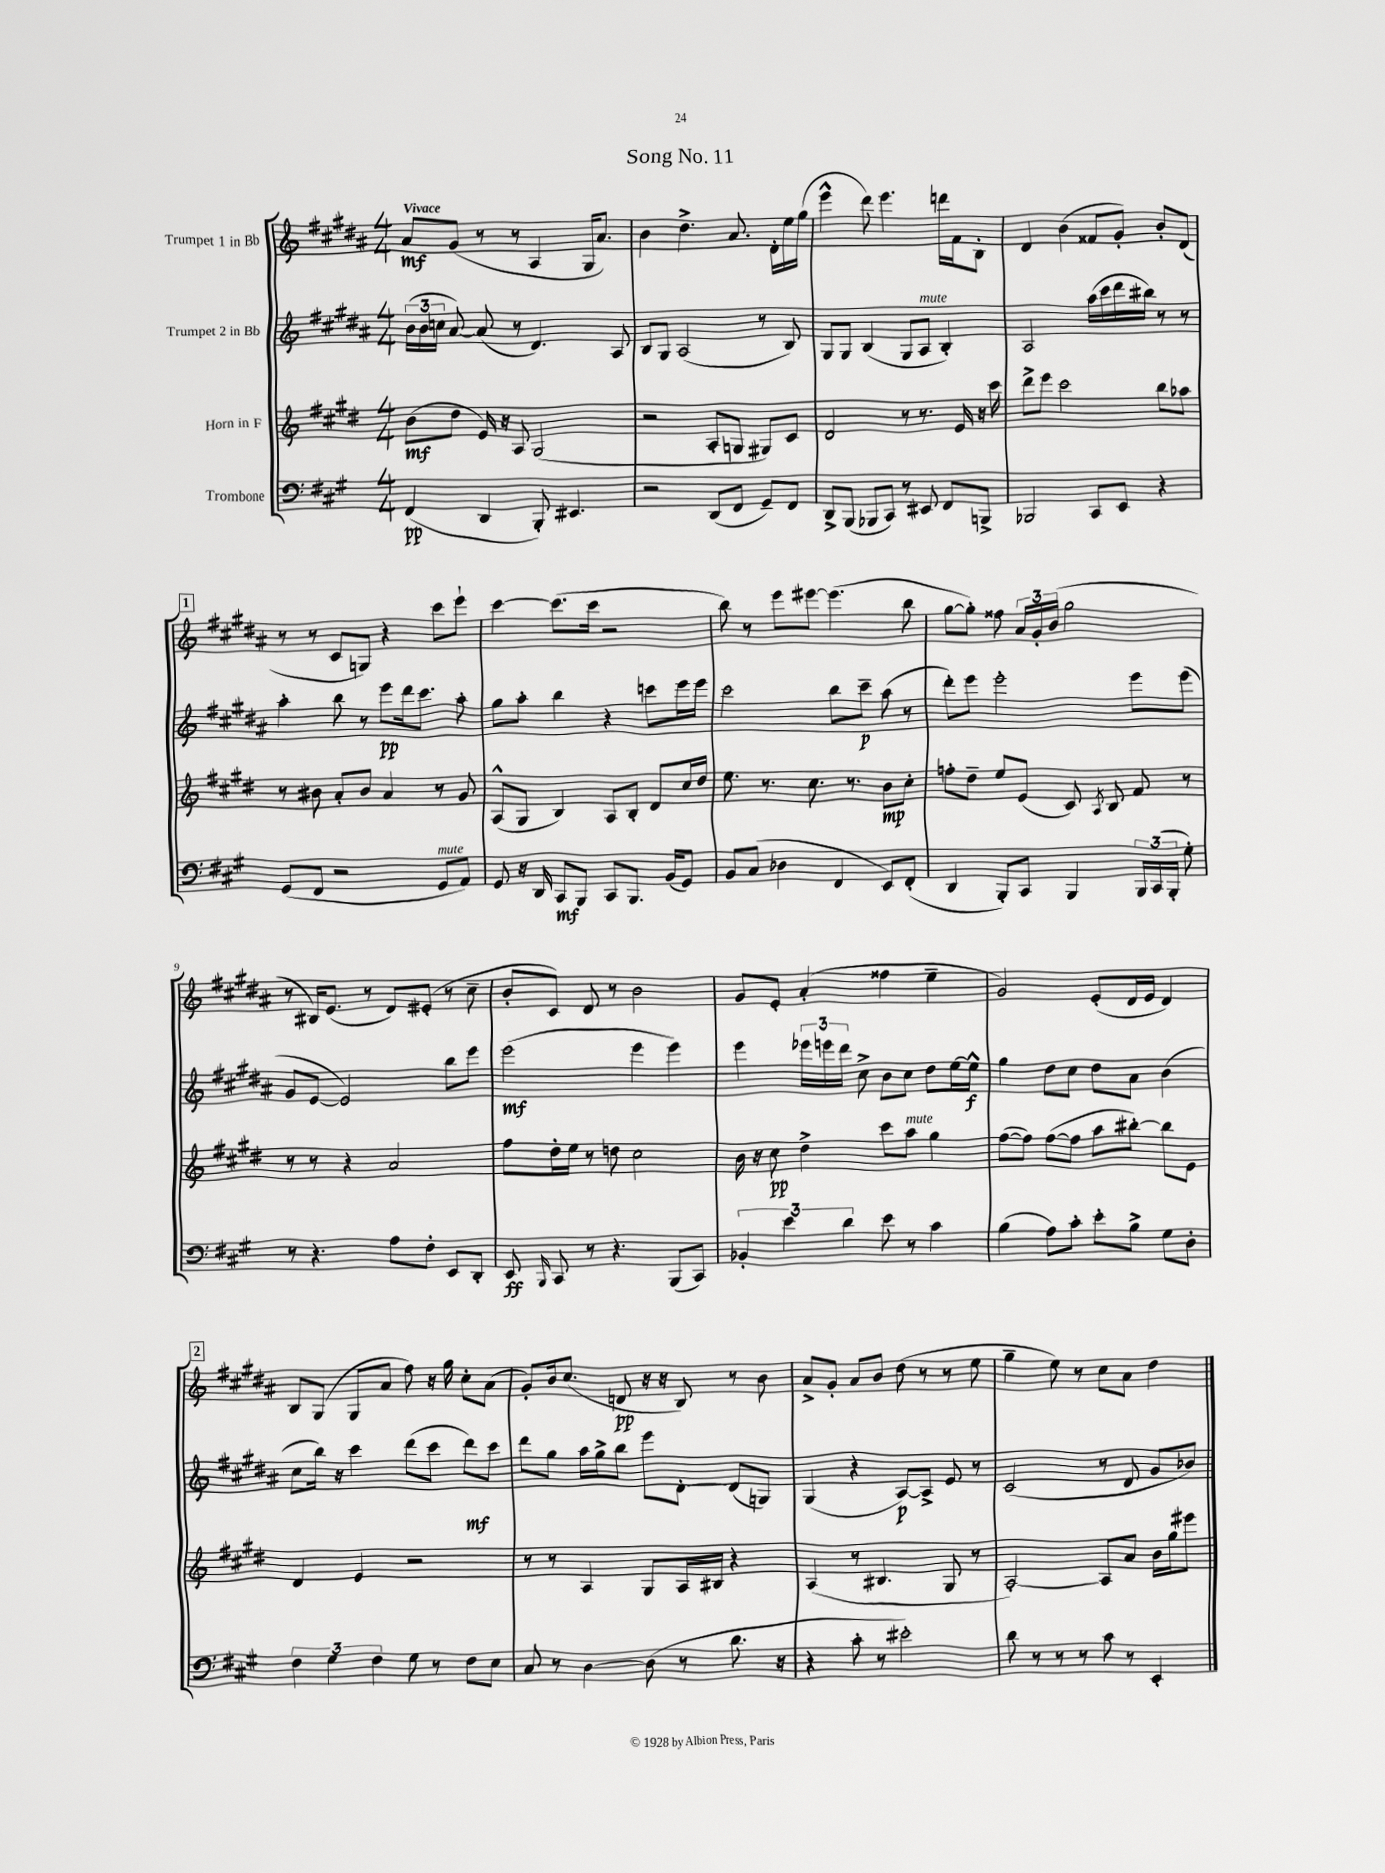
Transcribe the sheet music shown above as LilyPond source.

\header { title = "Song No. 11" }
<<
\new StaffGroup <<
\new Staff = "s0" \with { instrumentName = "Trumpet 1 in Bb" } {
    \clef treble \key b \major \numericTimeSignature \time 4/4 \tempo "Vivace"
    \autoBeamOff ais'8[\mf gis'8]( r8 r8 ais4 gis16[ ais'8.]) |
    b'4 dis''4.-> ais'8. dis'16[-. e''16 gis''16]( |
    e'''4-^ dis'''8) e'''4. d'''16[ fis'16 b8]-. |
    dis'4 b'4( fisis'8[ gis'8]-.) b'8[-. dis'8]( |
    \mark \markup { \box "1" } r8 r8 cis'8[ g8]) r4 cis'''8[ e'''8]-! |
    cis'''4~ cis'''8.[( cis'''16] r2 |
    b''8) r8 e'''8[ eis'''8]~ eis'''4.( b''8 |
    gis''8[~ gis''8]-.) fisis''8 \tuplet 3/2 { ais'16[ gis'16-. b'16]( } gis''2 |
    r8 bis16[) e'8.]( r8 dis'8[) eis'8]-.( r8 cis''8-- |
    b'8[-. cis'8]) dis'8 r8 b'2 |
    gis'8[ e'8]-. ais'4-.( fisis''4 e''4-- |
    gis'2) e'8[-.( dis'16 e'16] dis'4) |
    \mark \markup { \box "2" } b8[ gis8]( gis8[ ais'8] fis''8) r16 gis''16 cis''8[-. ais'8]( |
    gis'8[-.) b'16 cis''8.]( d'8\pp r16 r16 b8) r8 b'8 |
    ais'8[-> gis'8]-. ais'8[ b'8] dis''8( r8 r8 e''8 |
    gis''4-- e''8) r8 cis''8[ ais'8] dis''4 \bar "|." |
}
\new Staff = "s1" \with { instrumentName = "Trumpet 2 in Bb" } {
    \clef treble \key b \major \numericTimeSignature \time 4/4
    \autoBeamOff \tuplet 3/2 { b'16[( b'16 c''16] } ais'8~) ais'8( r8 dis'4.) ais8 |
    b8[ gis8] ais2( r8 b8) |
    gis8[ gis8] b4( gis8[ ais8]^\markup { \italic "mute" } b4-.) |
    ais2 ais''16[( cis'''16 dis'''16 bis''16]) r8 r8 |
    \mark \markup { \box "1" } ais''4-. b''8 r8 e'''8[\pp dis'''16 cis'''8.] ais''8-. |
    gis''8[ ais''8]-. b''4 r4 c'''8[ e'''16 e'''16] |
    cis'''2 b''8[ cis'''8]--\p ais''8( r8 |
    dis'''8[-.) e'''8] e'''2-. e'''8[ e'''8]( |
    gis'8[ e'8]~ e'2) b''8[ e'''8] |
    e'''2\mf( e'''4 e'''4) |
    e'''4 \tuplet 3/2 { ees'''16[ e'''16 dis'''16] } cis''8-> b'8[ cis''8] dis''8[ e''16~ e''16]-^\f |
    gis''4 dis''8[ cis''8] dis''8[ ais'8] b'4( |
    \mark \markup { \box "2" } cis''8[ b''16]) r16 cis'''4 dis'''8[( cis'''8] dis'''8[\mf) cis'''8] |
    dis'''8[ gis''8] ais''16[ gis''16-> b''8] e'''8[ dis'8]~-. dis'8[( g8]) |
    gis4( r4 ais8[~\p) ais8]-> e'8 r8 |
    cis'2( r8 dis'8 gis'8[ bes'8]) \bar "|." |
}
\new Staff = "s2" \with { instrumentName = "Horn in F" } {
    \clef treble \key e \major \numericTimeSignature \time 4/4
    \autoBeamOff b'8[\mf( dis''8] e'16) r16 a8 gis2( |
    r2 a8[-. g8] gis8[) cis'8] |
    dis'2 r8 r8. e'16 r16 cis'''16 |
    dis'''8[-> e'''8] cis'''2 b''8[ aes''8] |
    \mark \markup { \box "1" } r8 bis'8 a'8[-. bis'8] a'4 r8 gis'8 |
    a8[-^( gis8] b4) a8[ b8]-. dis'8[ cis''16 dis''16] |
    e''8. r8. cis''8. r8. b'8[\mp cis''8]-. |
    f''8[-. dis''8]-- e''8[ e'8]( cis'8) \acciaccatura { a8 } b8 fis'8 r8 |
    r8 r8 r4 a'2 |
    fis''8[ dis''16-. e''16] r8 d''8 cis''2 |
    b'16 r16 cis''8\pp dis''4-> cis'''8[ a''8]^\markup { \italic "mute" } gis''4 |
    fis''8[~( fis''8]) fis''8[~( fis''8] a''8[ bis''8]~-.) bis''8[ e'8] |
    \mark \markup { \box "2" } dis'4 e'4 r2 |
    r8 r8 a4 gis8[ a16 bis16] r4 |
    a4( r8 bis4. gis8 r8 |
    a2~-.) a8[ a'8] b'16[ gis''16 eis'''8] \bar "|." |
}
\new Staff = "s3" \with { instrumentName = "Trombone" } {
    \clef bass \key a \major \numericTimeSignature \time 4/4
    \autoBeamOff fis,4\pp( d,4 b,,8-.) eis,4. |
    r2 d,8[( fis,8] gis,8[--) fis,8] |
    d,8[-> b,,8]( bes,,8[ cis,8]) r8 eis,8 fis,8[ b,,8]-> |
    bes,,2 cis,8[ e,8] r4 |
    \mark \markup { \box "1" } gis,8[( fis,8] r2 gis,8[^\markup { \italic "mute" } a,8]) |
    gis,8 r16 d,16 cis,8[\mf b,,8] cis,8[ b,,8.] b,16[( gis,8]) |
    b,8[ cis8]( des4 fis,4 e,8[) fis,8]-.( |
    d,4 b,,8[-.) cis,8] b,,4 \tuplet 3/2 { b,,16[ cis,16( b,,16]-. } gis8-.) |
    r8 r4. a8[ fis8]-. e,8[ d,8]-. |
    e,8\ff \grace { b,,16 } cis,8 r8 r4. b,,8[( cis,8]) |
    \tuplet 3/2 { bes,4-. e'4 d'4 } e'8 r8 cis'4 |
    b4( a8[) cis'8]-. e'8[-. b8]-> gis8[ d8]-. |
    \mark \markup { \box "2" } \tuplet 3/2 { fis4 gis4 fis4 } gis8 r8 fis8[ e8] |
    cis8 r8 d4~ d8( r8 d'8. r16 |
    r4 cis'8-. r8 eis'2-.) |
    d'8 r8 r8 r8 cis'8 r8 e,4-. \bar "|." |
}
>>
>>
